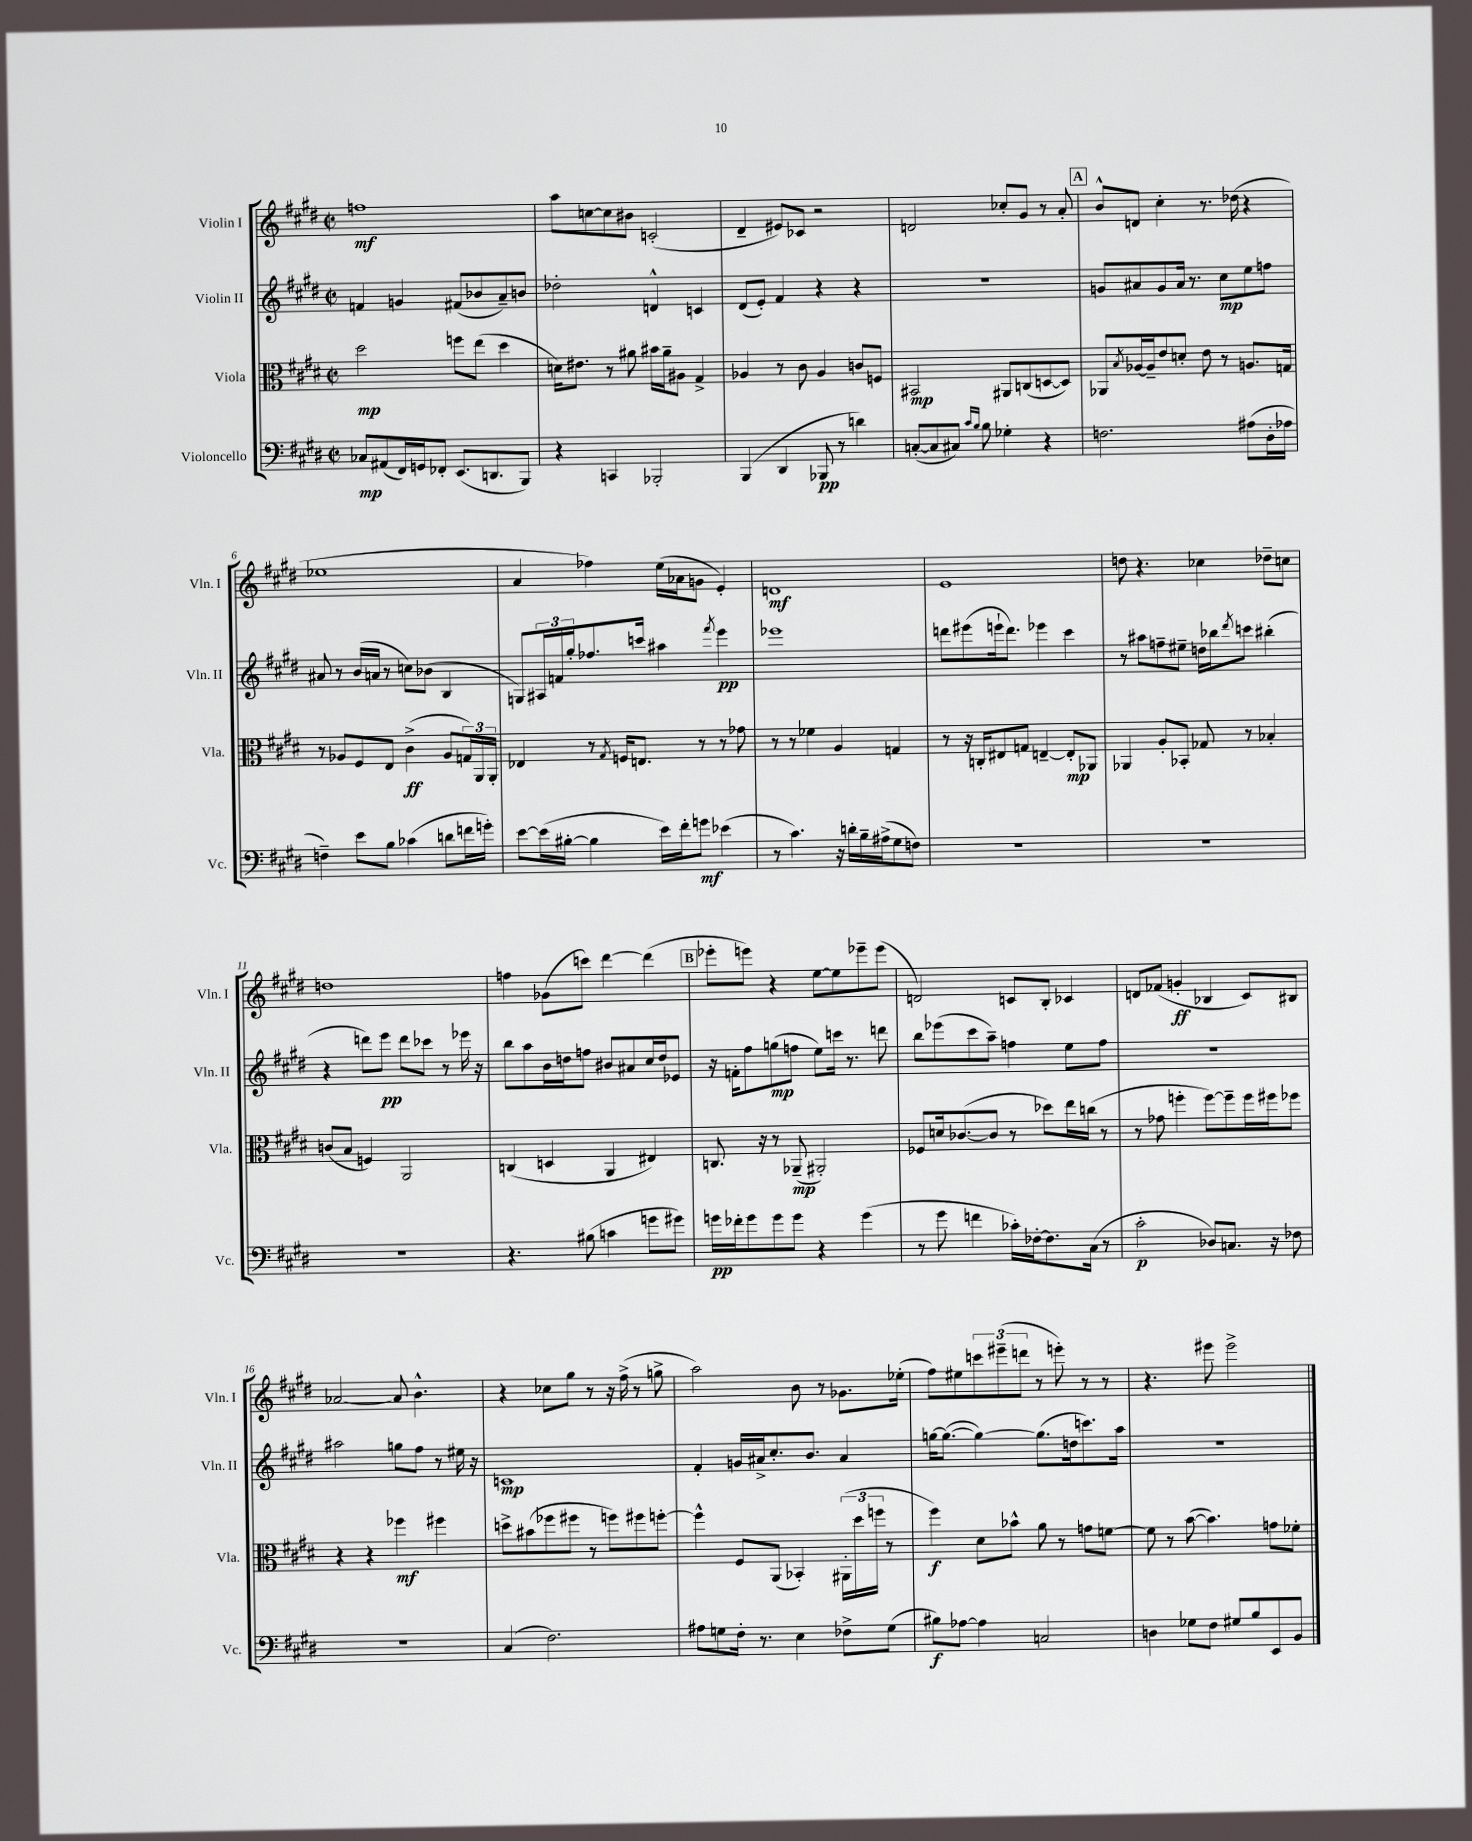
<<
\new StaffGroup <<
\new Staff = "s0" \with { instrumentName = "Violin I" shortInstrumentName = "Vln. I" } {
    \clef treble \key e \major \defaultTimeSignature \time 2/2
    f''1\mf |
    a''8 c''8~ c''8 bis'8 c'2-.( |
    dis'4-- eis'8) ces'8 r2 |
    d'2 ces''8-. gis'8 r8 a'8-. |
    \mark \markup { \box "A" } b'8-^ d'8 cis''4-. r8. des''16( r4 |
    ees''1 |
    a'4 fes''4) e''16( aes'16 g'8 e'4-.) |
    d'1\mf |
    e'1 |
    d''8 r4. ces''4 des''8-- c''8 |
    d''1 |
    f''4 ges'8( c'''8) dis'''4~ dis'''4( |
    \mark \markup { \box "B" } ees'''8-. e'''8) r4 e''8~ e''8 ees'''8-- ees'''8( |
    d'2) c'8 b8-. ces'4 |
    d'8 fes'8( g'4-.\ff bes4 cis'8) bis8 |
    aes'2~ aes'8 b'4.-^ |
    r4 ces''8 gis''8 r8 r16 fis''16->( r8 g''8-> |
    a''2) b'8 r8 ges'8. ees''16-.( |
    fis''8) eis''8 \tuplet 3/2 { c'''8 eis'''8--( d'''8 } r8 e'''8-.) r8 r8 |
    r4. eis'''8 eis'''2-> \bar "|." |
}
\new Staff = "s1" \with { instrumentName = "Violin II" shortInstrumentName = "Vln. II" } {
    \clef treble \key e \major \defaultTimeSignature \time 2/2
    f'4 g'4 fis'8( bes'8 a'8--) b'8 |
    des''2-. d'4-^ c'4 |
    dis'8( e'8-.) fis'4 r4 r4 |
    r1 |
    \mark \markup { \box "A" } g'8 ais'8 g'8 ais'16 r8. cis''8\mp e''8 f''8 |
    ais'8 r8 b'16( a'16 r8 c''8) bes'8( b4 |
    g8) \tuplet 3/2 { ais16 f'16 gis''16-. } fes''8. c'''16 ais''4 \acciaccatura { fis'''8 } e'''4\pp |
    ees'''1 |
    d'''8 eis'''8( e'''16-! d'''8.) ees'''4 cis'''4 |
    r8 ais''8 f''8-- eis''8-- d''16 bes''16 \acciaccatura { dis'''8 } c'''8 bis''4-.( |
    r4 d'''8) e'''8\pp d'''8 ces'''8 r8 ees'''16 r16 |
    b''8 a''8 b'16 d''16 f''8 bis'8 ais'8 cis''16 d''16 ees'8 |
    \mark \markup { \box "B" } r16 f'16-. fis''8 g''8\mp( f''8 e''8) c'''16 r8. d'''8 |
    b''8 ees'''8( cis'''8 a''8--) f''4 e''8 f''8 |
    R1 |
    ais''2 g''8 fis''8 r8 eis''16 r16 |
    c'1\mp |
    fis'4-. g'16 ais'16-> cis''8.-. b'8. ais'4 |
    g''16~ g''8.~( g''4~) g''8.( d''16 c'''8.) a''16 |
    R1 \bar "|." |
}
\new Staff = "s2" \with { instrumentName = "Viola" shortInstrumentName = "Vla." } {
    \clef alto \key e \major \defaultTimeSignature \time 2/2
    dis''2\mp f''8 e''8( dis''4 |
    d'16) eis'8. r8 ais'8 bis'16 ais'16-- ais8 gis4-> |
    aes4 r8 cis'8 aes4 c'8 f8 |
    bis,2\mp ais,8 c8( d8~ d8) |
    \mark \markup { \box "A" } aes,8 \acciaccatura { b8 } aes16~ aes16-- e'8 d'8-. e'8 r8 a8. g16 |
    r8 aes8 fis8 e8 cis'4->\ff( aes8 \tuplet 3/2 { g16) a,16 a,16-. } |
    ees4 r8 \acciaccatura { gis8 } f16 e8. r8 r8 ges'8 |
    r8 r8 fes'4 a4 g4 |
    r8 r16 c16-. eis8 g8 e4~-- e8-.\mp aes,8 |
    aes,4 a8-. bes,8-. ges8 r8 bes4-. |
    c'8( b8 f4) a,2 |
    c4( d4 a,4 eis4) |
    \mark \markup { \box "B" } c8. r16 r8 aes,8--\mp( ais,2-.) |
    fes8 d'16 ces'8.~( ces'8 r8 des''8) e''16 c''16( r8 |
    r8 ges'8 f''4-. f''8~) f''8-- f''16 fis''16 fes''8 |
    r4 r4 fes''4\mf fis''4 |
    d''8-> bis'8( fes''8 fis''8 r8 f''8) fis''8 f''8~-. |
    f''4-^ fis8 a,8( bes,4-.) \tuplet 3/2 { ais,16-.( dis''16 f''16 } r8 |
    fis''4\f) dis'8 bes'8-^ a'8 r8 g'8 f'8~ |
    f'8 r8 b'8~( b'4.) g'8 fes'8-. \bar "|." |
}
\new Staff = "s3" \with { instrumentName = "Violoncello" shortInstrumentName = "Vc." } {
    \clef bass \key e \major \defaultTimeSignature \time 2/2
    ces8\mp ais,8( fis,16) g,16 fes,8-. e,8.( d,8. b,,8) |
    r4 c,4 bes,,2-. |
    b,,4( dis,4 bes,,8\pp r8 d'4) |
    c8~-.( c8 cis8) \grace { cis'16 b16 } b8 ges4-. r4 |
    \mark \markup { \box "A" } f2. ais8( dis16-. aes16 |
    f4--) e'8 b8 ces'4( d'8 f'16 g'16-.) |
    e'8~ e'16( bis16~-. bis4 e'16) fis'16-. g'8\mf ees'4( |
    r8 cis'4.) r16 d'16-. b16-- ais16->( gis8 f8) |
    R1 |
    R1 |
    R1 |
    r4. bis8( c'4 g'8 gis'8) |
    \mark \markup { \box "B" } g'16\pp fes'16-. g'8 g'8 g'8 r4 g'4( |
    r8 gis'8 f'4 ces'16-.) fes16~-. fes8. cis16( r8 |
    cis'2-.\p des8) c8. r16 fes8 |
    r1 |
    cis4( fis2.) |
    ais8 g8 fis16-. r8. e4 fes8-> g8( |
    bis8\f) aes8~ aes4 c2 |
    d4 ges8 fis8 gis8 b8 e,8 b,8 \bar "|." |
}
>>
>>
